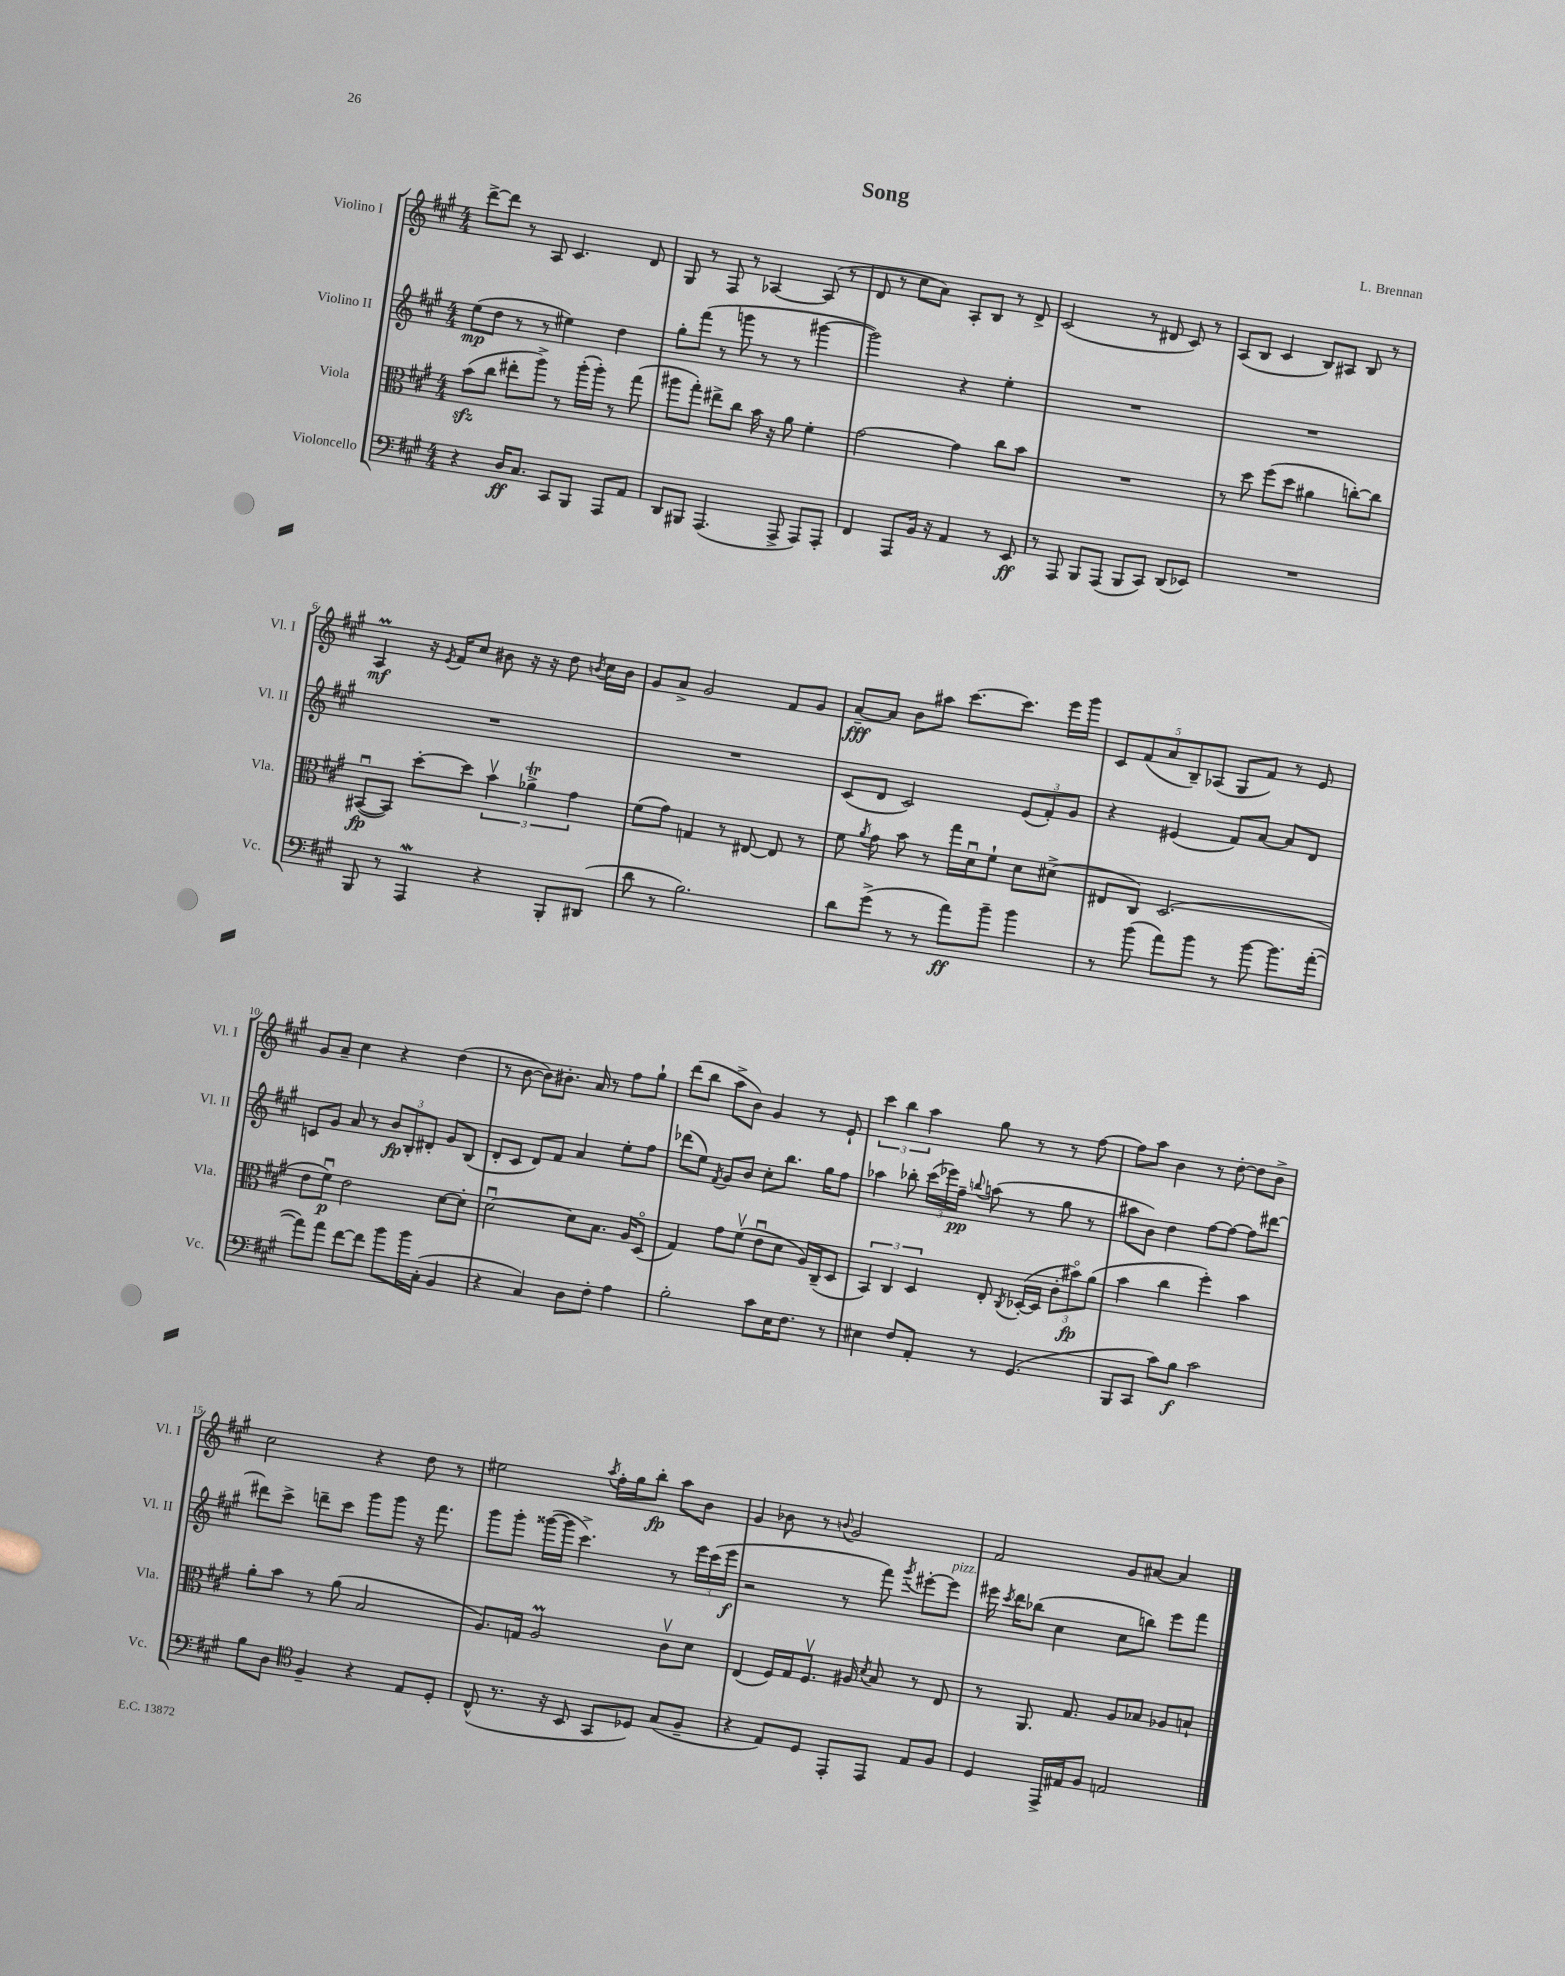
\header { title = "Song" composer = "L. Brennan" }
<<
\new StaffGroup <<
\new Staff = "s0" \with { instrumentName = "Violino I" shortInstrumentName = "Vl. I" } {
    \clef treble \key a \major \numericTimeSignature \time 4/4
    \autoBeamOff d'''8[~-> d'''8] r8 a8 cis'4. d'8 |
    gis8 r8 fis8 r8 aes4~ aes8( r8 |
    d'8 r8 cis''8[ a'8]) a8[-. b8] r8 d'8-> |
    cis'2( r8 dis'8 cis'8) r8 |
    a8[( b8] cis'4 b8[) ais8] b8 r8 |
    a4\prall\mf r16 \acciaccatura { e'8 } fis'16[ cis''8] bis'8 r16 r16 d''8 \acciaccatura { b'8 } cis''16[ b'16] |
    gis'8[ a'8]-> gis'2 fis'8[ gis'8] |
    a'8[~--\fff a'8] b'8[ ais''8] cis'''8.[~ cis'''8.] e'''16[ gis'''16] |
    \tuplet 5/4 { cis'8[ fis'8( a'8 b8--) aes8]( } gis8[ fis'8]) r8 e'8 |
    gis'8[ a'8]-- cis''4 r4 d''4( |
    r8 b'8~ b'8[) bis'8.]-. a'16 r8 fis''8[ gis''8]-! |
    d'''8[( b''8] a''8[-> b'8]) gis'4 r8 e'8-! |
    \tuplet 3/2 { cis'''4 b''4 a''4 } gis''8 r8 r8 fis''8~ |
    fis''8[ a''8] b'4 r8 d''8~-. d''8[ b'8]-> |
    cis''2 r4 d''8 r8 |
    eis''2 \acciaccatura { a''8 } fis''16[-. gis''16 b''8]-.\fp a''8[ b'8] |
    gis'4 bes'8 r8 \appoggiatura { b'8 } gis'2 |
    fis'2 gis'8[ ais'8]~ ais'4 \bar "|." |
}
\new Staff = "s1" \with { instrumentName = "Violino II" shortInstrumentName = "Vl. II" } {
    \clef treble \key a \major \numericTimeSignature \time 4/4
    \autoBeamOff e''8[\mp( d''8] r8 r8 eis''4) d''4 |
    gis''8[-. fis'''8]( r8 g'''8 r8 r8 gis'''4~ |
    gis'''2) r4 e''4-. |
    R1 |
    R1 |
    R1 |
    R1 |
    cis'8[( d'8] cis'2) \tuplet 3/2 { e'8[( fis'8-.) gis'8] } |
    r4 eis'4( fis'8[) a'8]~ a'8[ d'8] |
    c'8[ gis'8] a'8 r8 \tuplet 3/2 { b'8[\fp b8-. dis'8]-. } gis'8[ b8]( |
    d'8[-. cis'8] d'8[) fis'8] a'4 e''8[-. fis''8] |
    des'''8[( e''8]) \acciaccatura { fis'8 } gis'8[ b'8] cis''8[-. b''8.] gis''16[ fis''8] |
    aes''4 bes''8-. \tuplet 3/2 { cis'''16[( ees'''16) fis''16]--\pp } \appoggiatura { b''8 } a''8( r8 gis''8 r8 |
    ais''8[ b'8]) d''4 fis''8[~ fis''8]~ fis''8[ dis'''8]~ |
    dis'''8[ cis'''8]-> d'''8[-- cis'''8] gis'''8[ gis'''8] r16 fis'''8. |
    gis'''8[ gis'''8]-. gisis'''16[~( gisis'''16] cis'''4.->) r8 \tuplet 3/2 { e'''16[ cis'''16( e'''16]\f } |
    r2 r8 fis'''8) \acciaccatura { gis'''8 } eis'''8[~-. eis'''8]^\markup { \italic "pizz." } |
    eis'''16 \acciaccatura { cis'''8 } d'''16[ bes''8]( cis''4 cis''8[ b''8]) eis'''8[ fis'''8] \bar "|." |
}
\new Staff = "s2" \with { instrumentName = "Viola" shortInstrumentName = "Vla." } {
    \clef alto \key a \major \numericTimeSignature \time 4/4
    \autoBeamOff b'8[\sfz( cis''8] eis''8[-. a''8]->) r8 a''16[-.( a''16]-.) r8 gis''8( |
    ais''8[ gis''8]-.) eis''8[-> cis''8] b'16 r16 a'8 fis'4-. |
    gis'2~ gis'4 cis''8[ b'8] |
    R1 |
    r8 d''8 fis''8[( d''8] ais'4 c''8[~-.) c''8] |
    bis,8[~\downbow\fp( bis,8]) d''8[~-. d''8] \tuplet 3/2 { b'4\upbow aes'4->\trill gis'4 } |
    fis'8[( gis'8]) g4 r8 eis8~ eis8 r8 |
    fis'8 \acciaccatura { a'8 } gis'8 b'8 r8 gis''16[ d'16\downbow fis'8]-! d'8[ dis'8]->( |
    eis8[ cis8]) d2.( |
    e'8[ fis'8]\downbow\p) e'2 d'8[~ d'8]-. |
    d'2~\downbow d'8[ b8.] a16[ d8]\flageolet( |
    gis4) gis'8[ fis'8]\upbow( e'8[\downbow d'8] a16[) cis16--( d8] |
    \tuplet 3/2 { b,4) cis4 d4 } e8-. \acciaccatura { cis8 } des16[~-.( des16] \tuplet 3/2 { cis'8[-. bis'8\flageolet\fp) a'8]( } |
    b'4 cis''4 fis''4-.) b'4 |
    a'8[-. b'8] r8 a'8( b2 |
    a8.[) g16] a2\prall cis'8[\upbow d'8] |
    e4( fis16[) gis16 fis8.]\upbow ais16 \acciaccatura { d'8 } b8 r8 e8 |
    r8 a,8. gis8. a8[ bes8] aes8[ b8]-! \bar "|." |
}
\new Staff = "s3" \with { instrumentName = "Violoncello" shortInstrumentName = "Vc." } {
    \clef bass \key a \major \numericTimeSignature \time 4/4
    \autoBeamOff r4 d16[\ff cis8.] cis,8[ b,,8] a,,8[ a,8] |
    d,8[ bis,,8] a,,4.( a,,8-> a,,8[) a,,8]-. |
    fis,4 a,,8[ b,16] r16 a,4 r8 e,8\ff |
    r8 a,,8 b,,8[ a,,8]( b,,8[ cis,8]) d,8[( ees,8]) |
    R1 |
    b,,8 r8 a,,4\mordent r4 b,,8[-. dis,8]( |
    d'8 r8 b2.) |
    d'8[ gis'8]->( r8 r8 a'8[\ff) b'8]-- b'4 |
    r8 b'8( a'8[) b'8] r8 b'8~ b'8.[ a'16]~-.( |
    a'8[) a'8] fis'8[~ fis'8] b'8[ b'16 cis16]-.( b,4 |
    r4 cis4) d8[ fis8]-. a4 |
    b2-. cis'8[ e16 fis8.] r8 |
    eis4 fis8[ a,8]-. r8 gis,4.( |
    b,,8[ cis,8] cis'8[) b8]\f cis'2 |
    b8[ d8] \clef tenor fis4-- r4 e8[ d8]-. |
    cis8-^( r8. r16 b,8 gis,8[ des8]) gis8[( fis8]-- |
    r4 e8[) d8] e,8[-. e,8] e8[ fis8] |
    d4 e,16[-> eis16 fis8] e2 \bar "|." |
}
>>
>>
